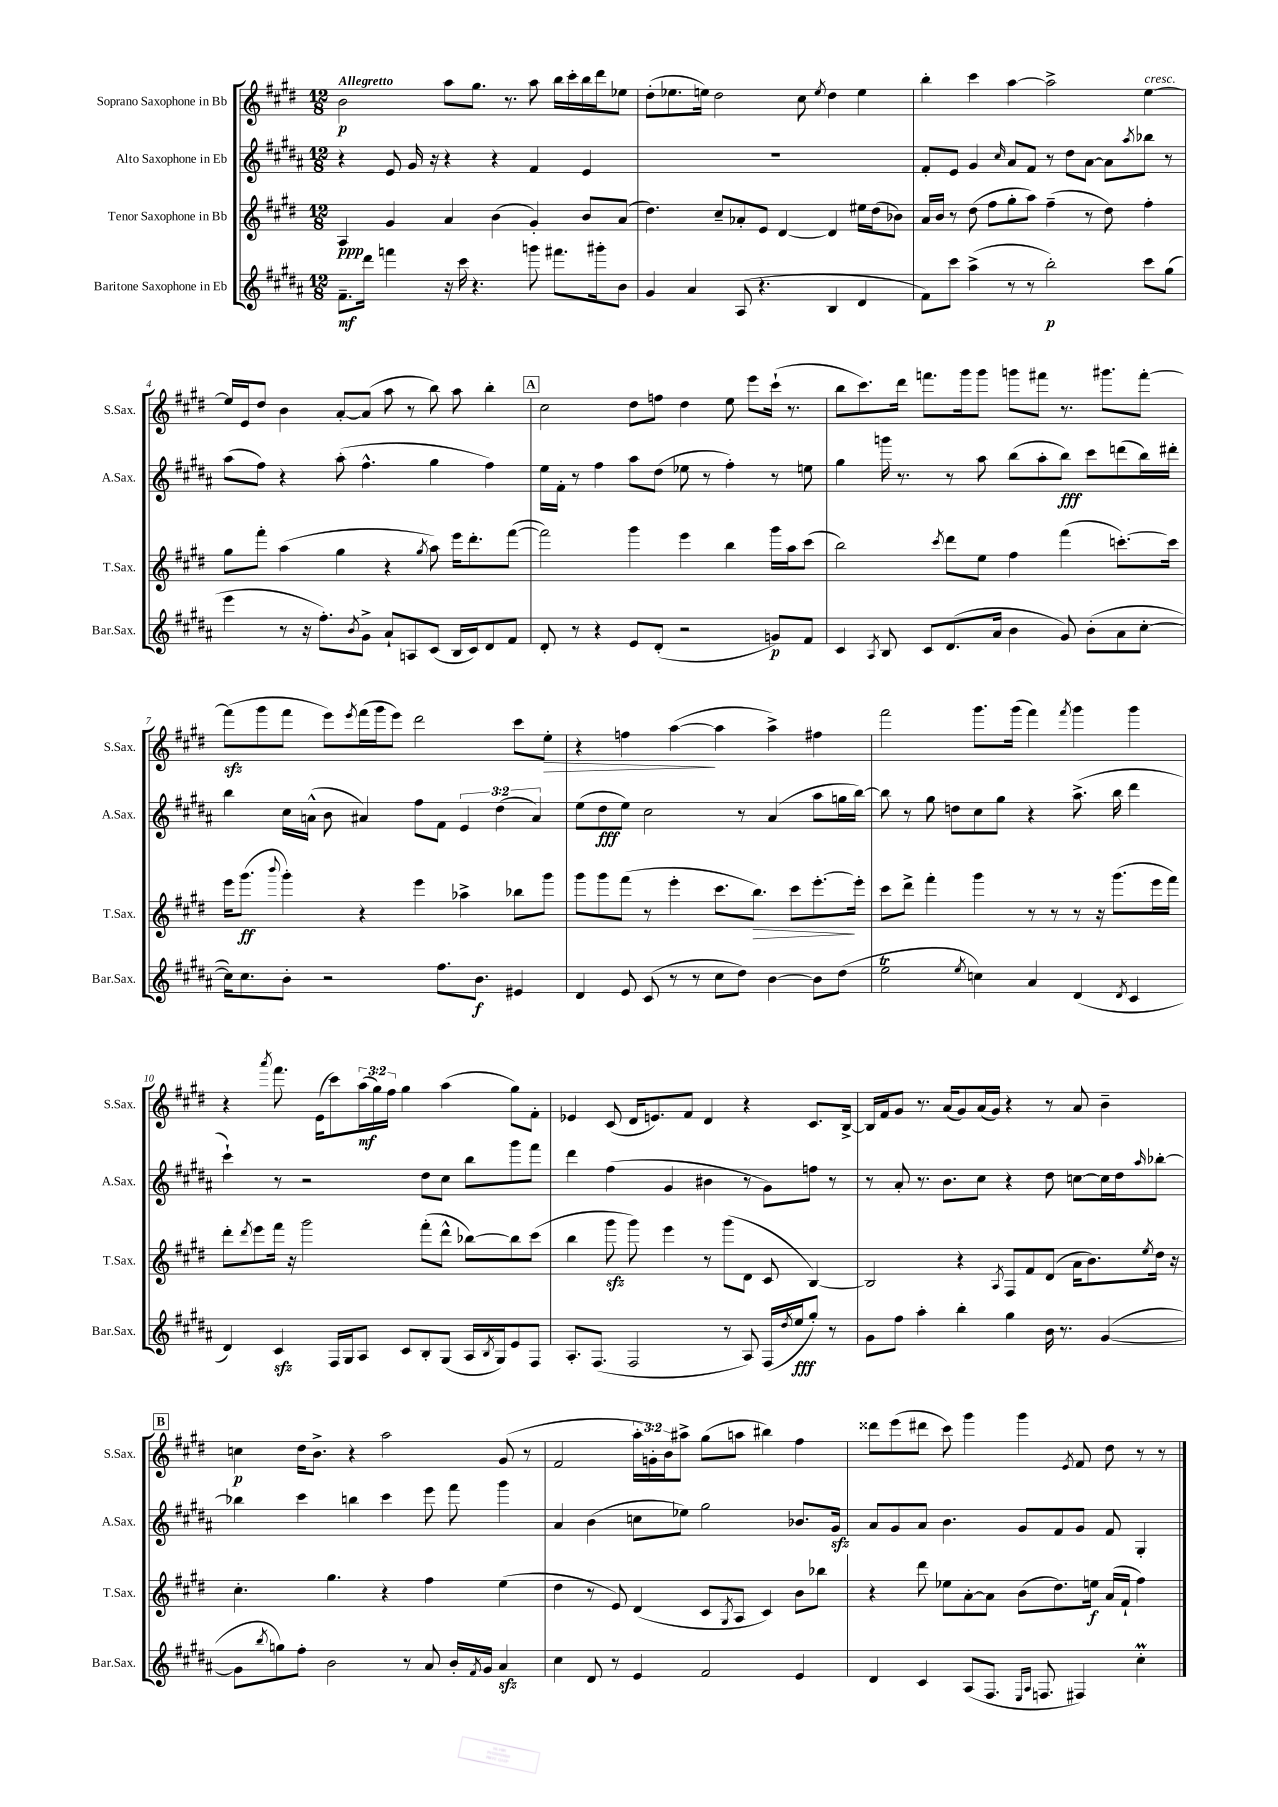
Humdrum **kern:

**kern	**dynam	**kern	**dynam	**kern	**dynam	**kern	**dynam
*part4	*part4	*part3	*part3	*part2	*part2	*part1	*part1
*staff4	*staff4	*staff3	*staff3	*staff2	*staff2	*staff1	*staff1
*I"Baritone Saxophone in Eb	*	*I"Tenor Saxophone in Bb	*	*I"Alto Saxophone in Eb	*	*I"Soprano Saxophone in Bb	*
*I'Bar.Sax.	*	*I'T.Sax.	*	*I'A.Sax.	*	*I'S.Sax.	*
*clefG2	*	*clefG2	*	*clefG2	*	*clefG2	*
*k[f#c#g#d#a#]	*	*k[f#c#g#d#]	*	*k[f#c#g#d#a#]	*	*k[f#c#g#d#]	*
*M12/8	*	*M12/8	*	*M12/8	*	*M12/8	*
=1	=1	=1	=1	=1	=1	=1	=1
!	!	!	!	!	!	!LO:TX:a:B:t=Allegretto	!
8.f#~\L	mf	4A/	ppp	4r	.	2b\	p
16ddd#\Jk	.	.	.	.	.	.	.
4fffn\	.	4g#/	.	8e/	.	.	.
.	.	.	.	16g#/	.	.	.
.	.	.	.	16r	.	.	.
16r	.	4a/	.	4r	.	8aa\L	.
16ccc#\	.	.	.	.	.	.	.
4.r	.	.	.	.	.	8.gg#\J	.
.	.	(4b\	.	4r	.	.	.
.	.	.	.	.	.	8.r	.
8gggn\	.	4g#'/)	.	4f#/	.	8aa\	.
8.fff#X\L	.	.	.	.	.	16bb\LL	.
.	.	.	.	.	.	16ccc#'\	.
.	.	8b/L	.	4e/	.	16bb\	.
16ggg#X'\k	.	.	.	.	.	16ddd#\J	.
8b\J	.	(8a/J	.	.	.	8ee-X\J	.
=2	=2	=2	=2	=2	=2	=2	=2
4g#/	.	4.dd#\)	.	1.r	.	(8dd#'\L	.
.	.	.	.	.	.	8.ee-X\	.
4a#/	.	.	.	.	.	.	.
.	.	.	.	.	.	16een\Jk)	.
.	.	8cc#~/L	.	.	.	2dd#\	.
(8A#/	.	8a-X'/	.	.	.	.	.
4.r	.	8e/J	.	.	.	.	.
.	.	[4d#/	.	.	.	.	.
.	.	.	.	.	.	8cc#\	.
.	.	.	.	.	.	8qee/	.
4B/	.	4d#/]	.	.	.	4dd#\	.
4d#/	.	16ee#X\LL	.	.	.	4ee\	.
.	.	(16dd#\J	.	.	.	.	.
.	.	8b-X\J)	.	.	.	.	.
=3	=3	=3	=3	=3	=3	=3	=3
8f#\L)	.	16a/LL	.	8f#'/L	.	4bb'\	.
.	.	16b/JJ	.	.	.	.	.
8ccc#\J	.	8r	.	8e/J	.	.	.
(4aa#^\	.	(8dd#\	.	4g#/	.	4ccc#\	.
.	.	8ff#\L	.	.	.	.	.
.	.	.	.	16qqcc#/	.	.	.
8r	.	8gg#'\	.	8a#/L	.	[4aa\	.
8r	.	8aa\J)	.	8f#/J	.	.	.
2bb'\)	p	(4ff#~\	.	8r	.	2aa^\]	.
.	.	.	.	8dd#\L	.	.	.
.	.	8r	.	[8a#\J	.	.	.
.	.	8dd#\)	.	8a#\L]	.	.	.
.	.	.	.	8qaa#/	.	.	.
!	!	!	!	!	!	!LO:TX:a:i:t=cresc.	!
8ccc#\L	.	4ff#'\	.	8bb-X\J	.	[4ee\	.
(8gg#\J	.	.	.	8r	.	.	.
!!LO:LB:g=z
=4	=4	=4	=4	=4	=4	=4	=4
4eee\	.	8gg#\L	.	(8aa#\L	.	16ee/LL]	.
.	.	.	.	.	.	16e/J	.
.	.	8fff#'\J	.	8ff#\J)	.	8dd#/J	.
8r	.	(4aa\	.	4r	.	4b\	.
16r	.	.	.	.	.	.	.
8.ff#'\L)	.	.	.	.	.	.	.
.	.	4gg#\	.	(8aa#'\	.	[8a'/L	.
8qb/	.	.	.	.	.	.	.
8g#^\J	.	.	.	4.ff#^^\	.	(8a/J]	.
8a#`/L	.	4r	.	.	.	8aa\	.
8An/	.	.	.	.	.	8r	.
.	.	8qgg#/	.	.	.	.	.
(8c#/J	.	8aa\)	.	4gg#\	.	8bb\)	.
16B/LL	.	16eee\KL	.	.	.	8aa\	.
16c#/J)	.	8.ddd#'\	.	.	.	.	.
8d#/	.	.	.	4ff#\)	.	4bb'\	.
8f#/J	.	([8fff#\J	.	.	.	.	.
!!LO:REH:place=s1:t=A
=5	=5	=5	=5	=5	=5	=5	=5
8d#'/	.	2fff#\])	.	16ee\LL	.	2cc#\	.
.	.	.	.	16f#'\JJ	.	.	.
8r	.	.	.	8r	.	.	.
4r	.	.	.	4ff#\	.	.	.
8e/L	.	4ggg#\	.	8aa#\L	.	8dd#\L	.
(8d#'/J	.	.	.	(8dd#\J	.	8ffn\J	.
2r	.	4eee\	.	8ee-X\	.	4dd#\	.
.	.	.	.	8r	.	.	.
.	.	4bb\	.	4ff#'\)	.	8ee\	.
.	.	.	.	.	.	8eee\L	.
8gn/L)	p	16ggg#\LL	.	8r	.	(16ccc#`\Jk	.
.	.	16aa\J	.	.	.	8.r	.
8f#/J	.	(8ccc#\J	.	8een\	.	.	.
=6	=6	=6	=6	=6	=6	=6	=6
4c#/	.	2bb\)	.	4gg#\	.	8bb\L	.
.	.	.	.	.	.	8.ccc#\)	.
8qA#/	.	.	.	.	.	.	.
8B/	.	.	.	16gggn\	.	.	.
.	.	.	.	8.r	.	16ddd#\Jk	.
8c#/L	.	.	.	.	.	8.fffn\L	.
.	.	8qccc#/	.	.	.	.	.
(8.d#/	.	8ddd#\L	.	8r	.	.	.
.	.	.	.	.	.	16ggg#\k	.
.	.	8ee\J	.	8aa#\	.	8ggg#\J	.
16a#/Jk	.	.	.	.	.	.	.
4b\	.	4ff#\	.	(8bb\L	.	8gggn\L	.
.	.	.	.	8aa#'\	.	8fff#X\J	.
8g#/)	.	(4fff#\	.	8bb\J)	fff	8.r	.
(8b'\L	.	.	.	8ccc#\L	.	.	.
.	.	.	.	.	.	8.ggg#X\L	.
8a#\	.	[8.cccn'\L)	.	(8dddn\	.	.	.
[8cc#'\J	.	.	.	16bb\L)	.	[8fff#'\J	.
.	.	16ccc\Jk]	.	16ddd#X'\JJ	.	.	.
!!LO:LB:g=z
=7	=7	=7	=7	=7	=7	=7	=7
16cc#\KL])	.	16eee\KL	.	4bb\	.	(8fff#zz\L]	.
8.cc#\	.	(8.ggg#\J	ff	.	.	.	.
.	.	.	.	.	.	8ggg#\	.
.	.	8qqbbb/	.	.	.	.	.
8b'\J	.	4ggg#'\)	.	16cc#\LL	.	8fff#\J	.
.	.	.	.	(16an^^\JJ	.	.	.
2r	.	.	.	8b\	.	8eee\L)	.
.	.	.	.	.	.	8qeee/	.
.	.	4r	.	4a#X/)	.	(16fff#\L	.
.	.	.	.	.	.	16ggg#\J	.
.	.	.	.	.	.	8eee\J)	.
.	.	4eee\	.	8ff#\L	.	2ddd#\	.
8.ff#\L	.	.	.	8f#\J	.	.	.
.	.	4aa-X^\	.	6e/	.	.	.
8.b\J	f	.	.	.	.	.	.
.	.	.	.	(6dd#\	.	.	.
4e#X/	.	8bb-X\L	.	.	.	8ccc#\L	.
.	.	.	.	6a#/)	.	.	.
!	!	!	!	!	!	!	!LO:HP:b
.	.	8ggg#\J	.	.	.	8ee'\J	>
=8	=8	=8	=8	=8	=8	=8	=8
4d#/	.	8ggg#\L	.	(8ee\L	.	4r	.
.	.	8ggg#\	.	8dd#\	fff	.	.
8e/	.	(8fff#\J	.	8ee\J)	.	4ffn\	.
(8c#/	.	8r	.	2cc#\	.	.	.
8r	.	4eee'\	.	.	.	([4aa\	.
8r	.	.	.	.	.	.	.
8cc#\L	.	8.ccc#\L	.	.	.	4aa\]	]
8dd#\J)	.	.	.	8r	.	.	.
!	!	!	!LO:HP:b	!	!	!	!
.	.	8.bb\J)	>	.	.	.	.
[4b\	.	.	.	(4a#/	.	4aa^\)	.
.	.	8ccc#\L	.	.	.	.	.
8b\L]	.	[8.eee'\	.	8aa#\L	.	4ff#X\	.
(8dd#\J	.	.	.	16ggn\L	.	.	.
.	.	16eee'\Jk]	]	[16bb\JJ)	.	.	.
=9	=9	=9	=9	=9	=9	=9	=9
2eeT\	.	8ccc#\L	.	8bb\]	.	2fff#\	.
.	.	8ddd#^\J	.	8r	.	.	.
.	.	4fff#'\	.	8gg#\	.	.	.
.	.	.	.	8ddn\L	.	.	.
8qee/	.	.	.	.	.	.	.
4ccn\)	.	4ggg#\	.	8cc#\	.	8.ggg#\L	.
.	.	.	.	8gg#\J	.	.	.
.	.	.	.	.	.	(16ggg#\Jk	.
4a#/	.	8r	.	4r	.	4fff#\)	.
.	.	8r	.	.	.	.	.
.	.	.	.	.	.	8qfff#/	.
(4d#/	.	8r	.	(8.aa#^\	.	4ggg#\	.
.	.	16r	.	.	.	.	.
.	.	(8.ggg#\L	.	16bb\	.	.	.
8qd#/	.	.	.	.	.	.	.
4c#/	.	.	.	4ddd#\	.	4ggg#\	.
.	.	16eee\L	.	.	.	.	.
.	.	16fff#\JJ)	.	.	.	.	.
!!LO:LB:g=z
=10	=10	=10	=10	=10	=10	=10	=10
4d#/)	.	8ddd#'\L	.	4ccc#`\)	.	4r	.
.	.	8qddd#/	.	.	.	.	.
.	.	8eee\	.	.	.	.	.
.	.	.	.	.	.	8qaaa/	.
4c#zz/	.	16fff#\Jk	.	8r	.	8.fff#\	.
.	.	16r	.	.	.	.	.
.	.	2ggg#\	.	2r	.	.	.
.	.	.	.	.	.	(16e\KL	.
16F#/LL	.	.	.	.	.	8ccc#\)	.
16G#/J	.	.	.	.	.	.	.
8A#/J	.	.	.	.	.	(24aa\L	mf
.	.	.	.	.	.	24gg#\)	.
.	.	.	.	.	.	24ff#\JJ	.
8c#/L	.	.	.	.	.	4gg#\	.
8B'/	.	(8fff#'\L	.	8dd#\L	.	.	.
(8G#/J	.	8ddd#^^\J	.	8cc#\J	.	(4aa\	.
16A#/LL	.	[8bb-X\L)	.	8bb\L	.	.	.
8qB/	.	.	.	.	.	.	.
16G#/J)	.	.	.	.	.	.	.
8e/	.	8bb-\]	.	8ggg#\	.	8gg#\L)	.
8F#/J	.	(8ccc#\J	.	8fff#\J	.	8f#'\J	.
=11	=11	=11	=11	=11	=11	=11	=11
8.A#'/L	.	4bb\	.	4ddd#\	.	4e-X/	.
(8.F#/J	.	.	.	.	.	.	.
.	.	8ggg#zz\	.	(4ff#\	.	(8c#/	.
2F#/	.	8ggg#\)	.	.	.	16d#/KL	.
.	.	.	.	.	.	8.en/)	.
.	.	4eee\	.	4g#/	.	.	.
.	.	.	.	.	.	8f#/J	.
.	.	8r	.	4b#X\	.	4d#/	.
8r	.	(8ggg#\L	.	.	.	.	.
8A#/)	.	8d#\J	.	8r	.	4r	.
(16F#/LL	.	8c#/	.	8g#\L)	.	.	.
8qdd#/	.	.	.	.	.	.	.
16ee/J	fff	.	.	.	.	.	.
8gg#'/J)	.	[4B/)	.	8ffn\J	.	8.c#/L	.
8r	.	.	.	8r	.	.	.
.	.	.	.	.	.	[16B^/Jk	.
=12	=12	=12	=12	=12	=12	=12	=12
8g#\L	.	2B/]	.	8r	.	16B/LL]	.
.	.	.	.	.	.	16f#/J	.
8ff#\J	.	.	.	8a#'/	.	8g#/J	.
4aa#'\	.	.	.	8.r	.	8.r	.
.	.	.	.	8.b\L	.	(16a/KL	.
4bb'\	.	4r	.	.	.	8g#/)	.
.	.	.	.	8cc#\J	.	(16a/L	.
.	.	.	.	.	.	16g#/JJ)	.
.	.	8qA/	.	.	.	.	.
4gg#\	.	8F#/L	.	4r	.	4r	.
.	.	8f#/	.	.	.	.	.
16b\	.	(8d#/J	.	8dd#\	.	8r	.
8.r	.	.	.	.	.	.	.
.	.	16a\KL	.	[8ccn\L	.	8a/	.
.	.	8.b\)	.	.	.	.	.
([4g#/	.	.	.	16cc\L]	.	4b~\	.
.	.	.	.	16dd#\J	.	.	.
.	.	8qee/	.	16qqaa#/	.	.	.
.	.	16dd#\Jk	.	[8bb-X'\J	.	.	.
.	.	16r	.	.	.	.	.
!!LO:LB:g=z
!!LO:REH:place=s1:t=B
=13	=13	=13	=13	=13	=13	=13	=13
8g#\L]	.	4.cc#'\	.	4bb-X\]	.	4ccn\	p
8qbb/	.	.	.	.	.	.	.
8ggn\)	.	.	.	.	.	.	.
8ff#'\J	.	.	.	4ccc#\	.	16dd#\KL	.
.	.	.	.	.	.	8.b^\J	.
2b\	.	4.gg#\	.	.	.	.	.
.	.	.	.	4bbn\	.	4r	.
.	.	4r	.	4ccc#\	.	2aa\	.
8r	.	.	.	.	.	.	.
8a#/	.	4ff#\	.	8eee\	.	.	.
16b'/LL	.	.	.	8fff#\	.	.	.
8qf#/	.	.	.	.	.	.	.
16g#/JJ	.	.	.	.	.	.	.
4a#zz/	.	(4ee\	.	4ggg#\	.	(8g#/	.
.	.	.	.	.	.	8r	.
=14	=14	=14	=14	=14	=14	=14	=14
4cc#\	.	4dd#\	.	4a#/	.	2f#/	.
8d#/	.	8r	.	(4b\	.	.	.
8r	.	8e/)	.	.	.	.	.
4e/	.	(4d#/	.	8ccn\L	.	24aa'\LL	.
.	.	.	.	.	.	24gn'\)	.
.	.	.	.	.	.	24b\J	.
.	.	.	.	8ee-X\J)	.	8aa#X^\J	.
2f#/	.	8c#/L	.	2gg#\	.	(8gg#\L	.
.	.	8qG#/	.	.	.	.	.
.	.	8A/J	.	.	.	8aan\J	.
.	.	4c#/)	.	.	.	4bb#X\)	.
4e/	.	8b\L	.	8.b-X/L	.	4ff#\	.
.	.	8bb-X\J	.	.	.	.	.
.	.	.	.	16g#zz/Jk	.	.	.
=15	=15	=15	=15	=15	=15	=15	=15
4d#/	.	4r	.	8a#/L	.	8ddd##X\L	.
.	.	.	.	8g#/	.	(8eee\	.
4c#/	.	8ddd#\	.	8a#/J	.	8ddd#X\J	.
.	.	8ee-X\L	.	4.b\	.	8ccc#\)	.
(8A#/L	.	[8a'\	.	.	.	4ggg#\	.
8.F#/J	.	8a\J]	.	.	.	.	.
.	.	(8b\L	.	8g#/L	.	4ggg#\	.
16qqE/LL	.	.	.	.	.	.	.
16qqA#/JJ	.	.	.	.	.	.	.
8.Fn/	.	.	.	.	.	.	.
.	.	8.dd#\)	.	8f#/	.	.	.
.	.	.	.	.	.	8qe/	.
4F#X/)	.	.	.	8g#/J	.	8f#/	.
.	.	16een\Jk	f	.	.	.	.
.	.	(16a/LL	.	8f#/	.	8dd#\	.
.	.	16f#`/JJ	.	.	.	.	.
4cc#M'\	.	4ff#\)	.	4G#'/	.	8r	.
.	.	.	.	.	.	8r	.
==	==	==	==	==	==	==	==
*-	*-	*-	*-	*-	*-	*-	*-
